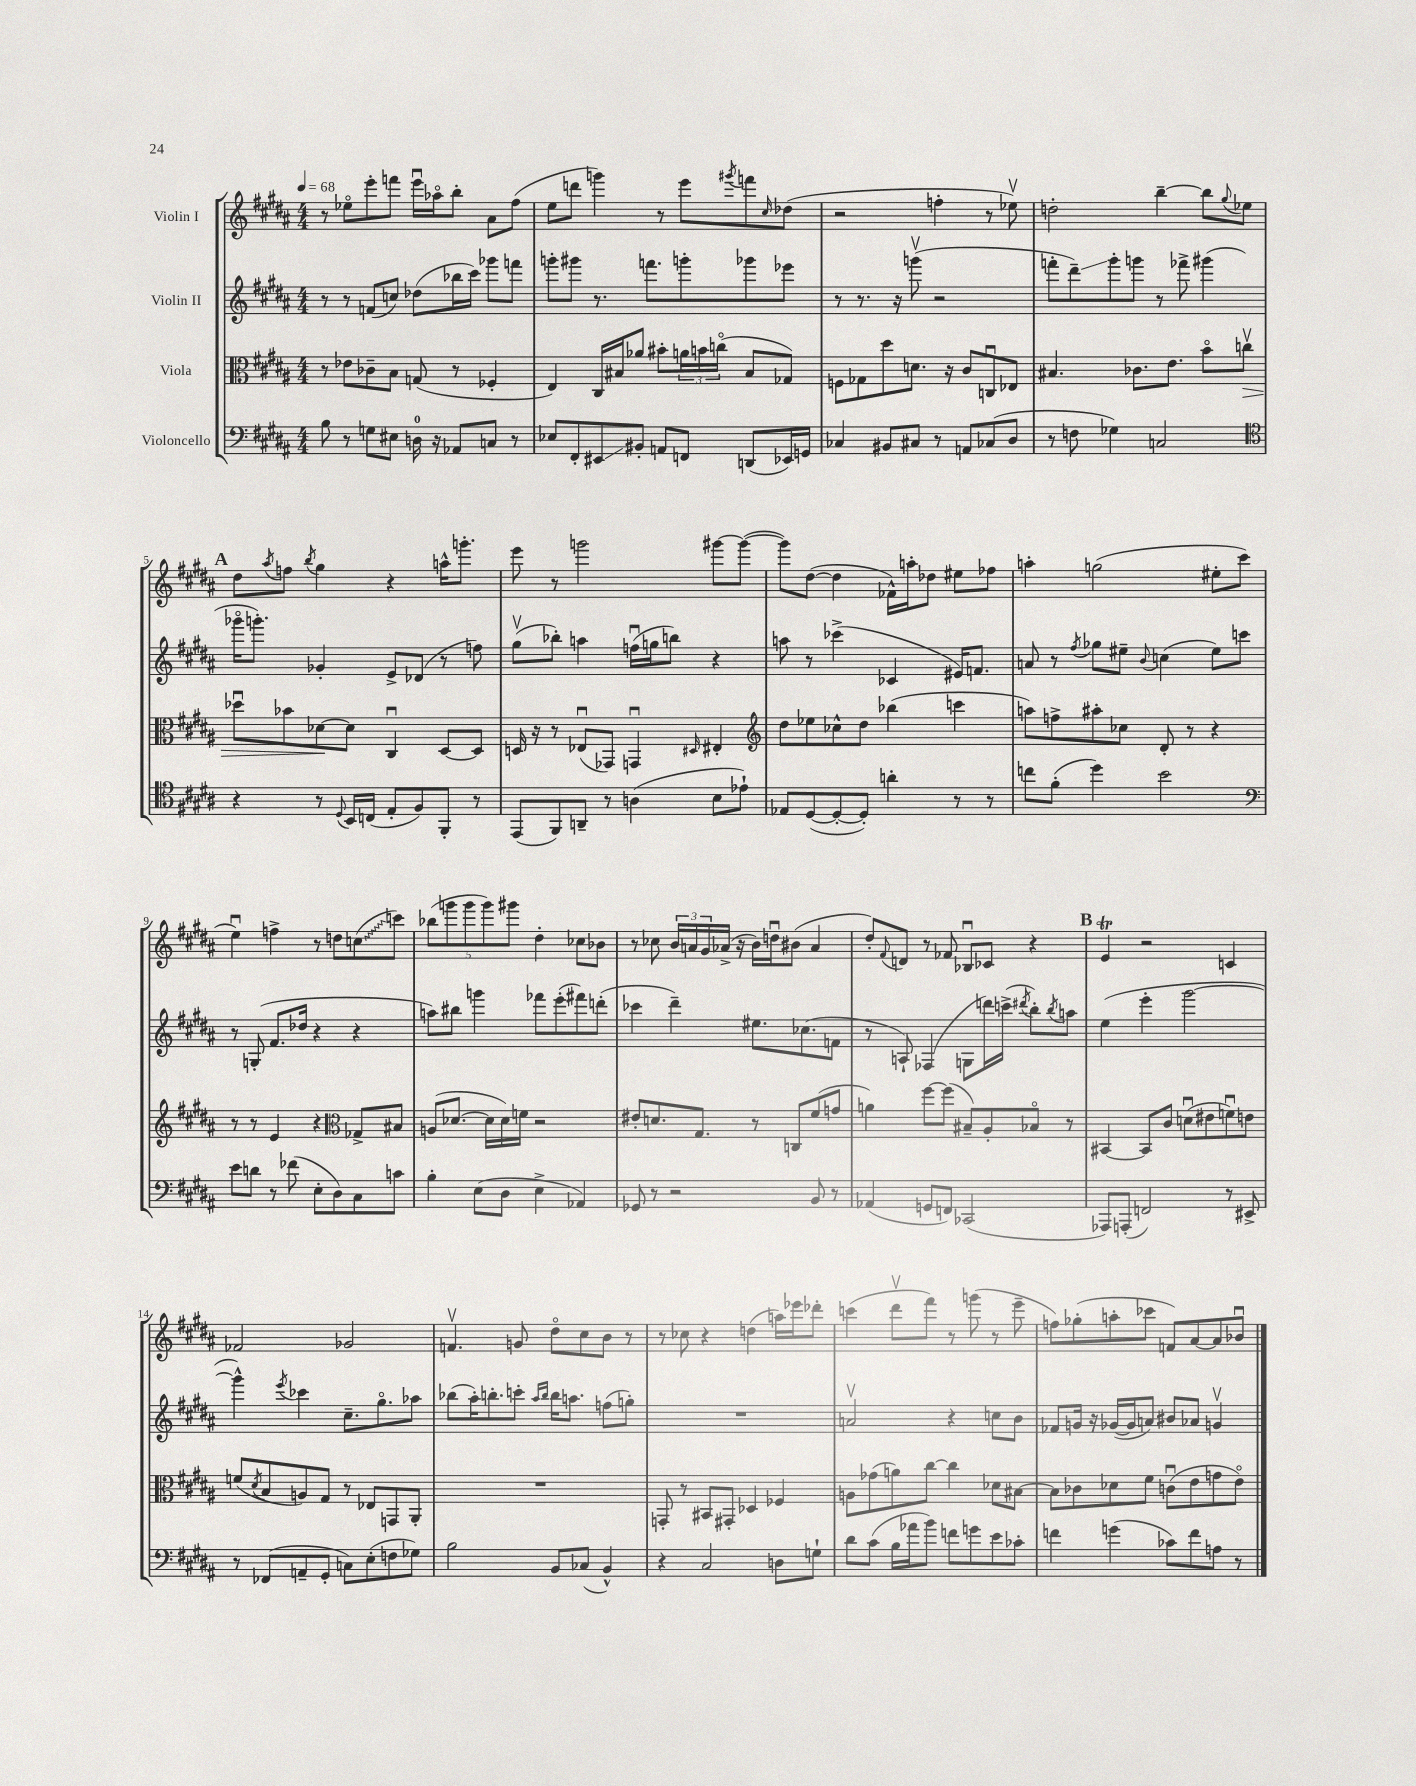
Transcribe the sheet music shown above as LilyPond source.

<<
\new StaffGroup <<
\new Staff = "s0" \with { instrumentName = "Violin I" } {
    \clef treble \key b \major \numericTimeSignature \time 4/4 \tempo 4 = 68
    r8 ees''8\flageolet e'''8-. f'''8 e'''16\downbow aes''16\flageolet b''8-. ais'8 fis''8( |
    e''8 d'''8 g'''4) r8 e'''8 \acciaccatura { gis'''8 } f'''8 \grace { cis''16 } des''8( |
    r2 f''4-. r8 ees''8\upbow) |
    d''2-. b''4~-- b''8 \appoggiatura { gis''8 } ees''8 |
    \mark \markup { \bold "A" } dis''8 \acciaccatura { ais''8 } f''8 \acciaccatura { b''8 } gis''4 r4 a''16-^ g'''8.-. |
    e'''8 r8 g'''2 gis'''8~ gis'''8~( |
    gis'''8) dis''8~( dis''4 fes'16-^) a''16-. des''8 eis''8 fes''8 |
    a''4-. g''2( eis''8-. cis'''8 |
    e''4\downbow) f''4-> r8 d''8 \once \override Glissando.style = #'zigzag c''8\glissando( c'''8) |
    \tuplet 5/4 { bes''8( g'''8 g'''8 g'''8) gis'''8 } dis''4-. ces''8 bes'8 |
    r8 ces''8 \tuplet 3/2 { b'16 a'16 gis'16 } aes'16->( r16 b'16) d''16\downbow bis'8( aes'4 |
    dis''8-.) \appoggiatura { fis'8 } d'8 r8 fes'8 bes8\downbow ces'8 r4 |
    \mark \markup { \bold "B" } e'4\trill r2 c'4 |
    fes'2 ges'2 |
    f'4.\upbow g'8 dis''8\flageolet cis''8 b'8 r8 |
    r8 ces''8 r4 d''4( a''16) ees'''16 des'''8-. |
    c'''4( dis'''8\upbow fis'''8) r8 g'''8( r8 e'''8-- |
    f''8) ges''8-.( a''8-. ces'''8 f'8) ais'8~ ais'8 bes'8\downbow \bar "|." |
}
\new Staff = "s1" \with { instrumentName = "Violin II" } {
    \clef treble \key b \major \numericTimeSignature \time 4/4
    r8 r8 f'8( c''8) des''8( bes''16 cis'''16) ges'''8 f'''8 |
    g'''8-. gis'''8 r8. f'''8. g'''8-. ges'''8 ees'''8 |
    r8 r8. r16 g'''8\upbow( r2 |
    f'''8-. dis'''8--\glissando) gis'''8-. g'''8 r8 fes'''8-> gis'''4( |
    \mark \markup { \bold "A" } ges'''16\flageolet g'''8.-.) ges'4-. e'8-> des'8( r8 f''8) |
    gis''8\upbow( bes''8-.) a''4 f''16\downbow( g''16 b''8) r4 |
    a''8 r8 ces'''4->( ces'4 eis'16) f'8. |
    a'8 r8 \acciaccatura { fis''8 } ges''8 eis''8-- \appoggiatura { b'8 } c''4( eis''8) c'''8 |
    r8 g8-.( fis'8. des''16 r4 r4 |
    a''8) bis''8 g'''4 fes'''8 e'''8-.( fis'''8) d'''8-.( |
    ces'''4 dis'''4--) eis''8. ces''8.( f'8 |
    r8 a8-!) fes4( g8 d'''16) c'''16->( \acciaccatura { dis'''8 } b''8-.) \acciaccatura { b''8 } a''8 |
    \mark \markup { \bold "B" } e''4( e'''4-. gis'''2~ |
    gis'''4-^) \acciaccatura { e'''8 } ces'''4 cis''8.-- gis''8.\flageolet aes''8 |
    bes''8( ais''16-.) b''8.-. c'''8-. \grace { ais''16 b''16 } b''16 a''8. f''8( g''8-.) |
    R1 |
    a'2\upbow r4 c''8 b'8 |
    fes'8 g'16 r16 ges'16~( ges'16 a'8) bis'8 aes'8 g'4\upbow \bar "|." |
}
\new Staff = "s2" \with { instrumentName = "Viola" } {
    \clef alto \key b \major \numericTimeSignature \time 4/4
    r8 ees'8 ces'8-- b8 g8( r8 fes4-. |
    e4) cis16 bis16 aes'8 bis'8-. \tuplet 3/2 { a'16 b'16 c''16\flageolet( } bis8 ges8) |
    f8 ges8 dis''8 d'8. r16 cis'8 c8\downbow ees8 |
    bis4. ces'8. e'8. b'8\flageolet c''8\upbow\> |
    \mark \markup { \bold "A" } des''8\downbow bes'8 des'8~\! des'8 cis4\downbow dis8~ dis8 |
    d16 r16 r8 ees8\downbow( ges,8) g,4\downbow \grace { dis16 } eis4-. |
    \clef treble dis''8 ees''8 ces''8-^ dis''8 bes''4( c'''4 |
    a''8) f''8-> ais''8-. ces''8 dis'8-. r8 r4 |
    r8 r8 e'4 r4 \clef alto ges8-> bis8 |
    a8( des'8.~ des'16 des'16) f'16 r2 |
    eis'8-. d'8. gis8. r8 c8 fis'8( g'8 |
    a'4) fis''8~ fis''8( bis8--) ais8-. bes8\flageolet r8 |
    \mark \markup { \bold "B" } bis,4~ bis,8 cis'8 d'8\downbow( eis'8 f'8\downbow) e'8 |
    f'8( \acciaccatura { dis'8 } b8 a8) gis8 r8 ees8 g,8 ais,8-. |
    R1 |
    g,8-. r8 bis,8 gis,8-. des4 fes4 |
    a8 ges'8( a'8) cis''8~ cis''4 des'8 bis8~ |
    bis8 ces'8 des'8 fis'8 c'8\downbow( e'8 g'8 e'8\flageolet) \bar "|." |
}
\new Staff = "s3" \with { instrumentName = "Violoncello" } {
    \clef bass \key b \major \numericTimeSignature \time 4/4
    b8 r8 g8 eis8 d16-0 r16 aes,8 c8 r8 |
    ees8 fis,8-. eis,8\glissando bis,8-. a,8 f,8 d,8( ees,16) g,16 |
    ces4 bis,8 cis8 r8 a,8 ces8( dis8 |
    r8 f8 ges4) c2 |
    \mark \markup { \bold "A" } \clef tenor r4 r8 \appoggiatura { dis8 } b,16 c16( e8-. fis8) fis,8-. r8 |
    e,8( fis,8) a,8-- r8 a4( b8 ees'8-!) |
    ees8 dis8~( dis8~-. dis8-.) a'4-. r8 r8 |
    c''8 fis'8-.( dis''4) b'2 |
    \clef bass e'8 d'8 r8 fes'8( e8-. dis8) cis8 c'8 |
    b4-. e8( dis8 e4-> aes,4) |
    ges,8 r8 r2 b,8 r8 |
    aes,4( g,8 f,8) ces,2( |
    \mark \markup { \bold "B" } aes,,8) a,,8-.( f,2) r8 eis,8-> |
    r8 fes,8( a,8-- gis,8-. c8) e8-.( f8 ges8) |
    b2 b,8 ces8( b,4-^) |
    r4 cis2 d8 g8-! |
    dis'8 cis'8( b16 aes'16 b'8) f'8 g'8 e'8 ces'8-. |
    f'4 g'4( ces'8) f'8 a8 r8 \bar "|." |
}
>>
>>
